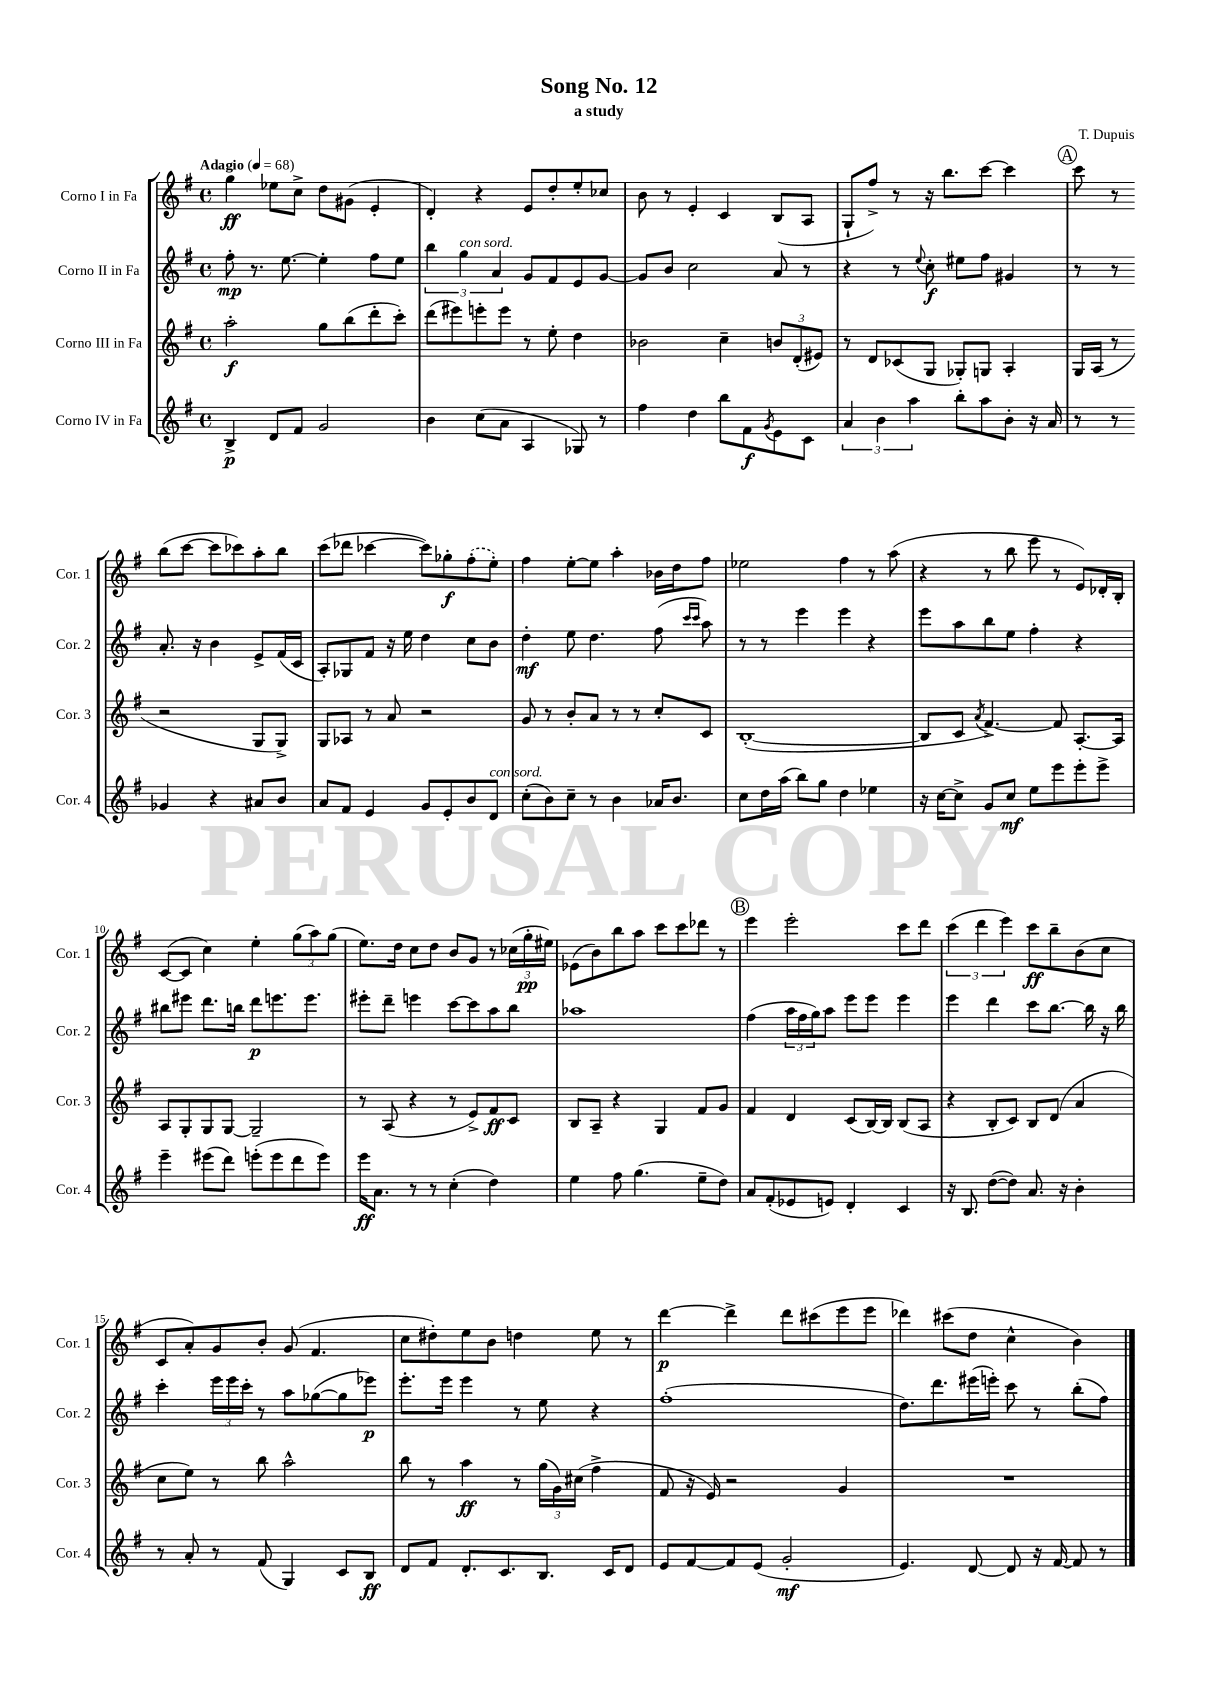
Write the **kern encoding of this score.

**kern	**kern	**kern	**kern
*staff4	*staff3	*staff2	*staff1
*clefG2	*clefG2	*clefG2	*clefG2
*k[f#]	*k[f#]	*k[f#]	*k[f#]
*M4/4	*M4/4	*M4/4	*M4/4
*met(c)	*met(c)	*met(c)	*met(c)
*MM68	*MM68	*MM68	*MM68
4B^	2aa'	8ff#'	4gg
.	.	8.r	.
8d	.	.	8ee-
.	.	[8.ee	.
8f#	.	.	8cc^
2g	8gg	4ee']	8dd
.	(8bb	.	(8g#
.	8ddd'	8ff#	4e'
.	8ccc')	8ee	.
=	=	=	=
4b	(8ddd	6bb	4d')
.	8eee#)	.	.
.	.	6gg	.
(8cc	8eee'	.	4r
.	.	6a	.
8a	8eee	.	.
4A	8r	8g	8e
.	8ee'	8f#	8dd'
8G-)	4dd	8e	8ee'
8r	.	[8g	8cc-
=	=	=	=
4ff#	2b-	8g]	8b
.	.	8b	8r
4dd	.	2cc	4e'
8bb	4cc~	.	4c
8f#	.	.	.
8qg	.	.	.
8e	12b	8a	(8B
.	(12d'	.	.
8c	.	8r	8A
.	12e#)	.	.
=	=	=	=
6a	8r	4r	8G`
.	8d	.	8ff#^)
6b	.	.	.
.	(8c-	8r	8r
6aa	.	.	.
.	.	8qqee	.
.	8G	8cc'	16r
.	.	.	8.bb
8bb'	8G-')	8ee#	.
8aa	8G	8ff#	[8ccc
8b'	4A'	4g#	4ccc]
16r	.	.	.
16a	.	.	.
=	=	=	=
8r	16G	8r	8ccc
.	(16A	.	.
8r	8r	8r	8r
4g-	2r	8.a'	(8bb
.	.	.	[8ccc
.	.	16r	.
4r	.	4b	8ccc]
.	.	.	8ccc-)
8a#	8G	8e^	8aa'
8b	8G^)	(16f#	8bb
.	.	16c	.
=	=	=	=
8a	8G	8A')	(8ccc
8f#	8A-	8G-	8ddd-
4e	8r	8f#	[4ccc-
.	8a	16r	.
.	.	16ee	.
8g	2r	4dd	8ccc-])
8e'	.	.	8gg-'
8b	.	8cc	(8ff#'
8d	.	8b	8ee')
=	=	=	=
(8cc'	8g	4dd'	4ff#
8b)	8r	.	.
8cc~	8b'	8ee	[8ee'
8r	8a	4.dd	8ee]
4b	8r	.	4aa'
.	8r	.	.
16a-	8cc'	(8ff#	16b-
8.b	.	.	16dd
.	.	16qqccc	.
.	.	16qqccc	.
.	8c	8aa)	8ff#
=	=	=	=
8cc	([1B'	8r	2ee-
16dd	.	8r	.
(16aa	.	.	.
8bb)	.	4eee	.
8gg	.	.	.
4dd	.	4eee	4ff#
4ee-	.	4r	8r
.	.	.	(8aa
=	=	=	=
16r	8B]	8eee	4r
[16cc	.	.	.
8cc^]	8c	8aa	.
.	8qa	.	.
8g	[4.f#^)	8bb	8r
8cc	.	8ee	8bb
8ee	.	4ff#'	8eee
8eee	8f#]	.	8r
8eee'	[8.A'	4r	8e)
8eee^	.	.	16d-'
.	16A]	.	16B'
=	=	=	=
4eee~	8A	8bb#	([8c
.	8G'	8eee#	8c]
(8eee#	8G	8.ddd	4cc)
8ddd)	[8G	.	.
.	.	16bb	.
(8eee'	2G~]	8ddd	4ee'
8eee	.	8.eee	.
8ddd	.	.	(12gg
.	.	8.eee	.
.	.	.	12aa)
8eee)	.	.	.
.	.	.	(12gg
=	=	=	=
16eee	8r	8eee#'	8.ee)
8.a	.	.	.
.	(8A	8ddd~	.
.	.	.	16dd
8r	4r	4eee	8cc
8r	.	.	8dd
(4cc'	8r	[8ccc	8b
.	8e^)	8ccc]	8g
4dd)	8f#	8aa	8r
.	8c	8bb	(24cc-
.	.	.	24gg'
.	.	.	24ee#)
=	=	=	=
4ee	8B	1aa-	(8e-
.	8A~	.	8b)
8ff#	4r	.	8bb
(4.gg	.	.	8aa
.	4G	.	8ccc
.	.	.	8ccc
8ee~	8f#	.	8ddd-
8dd)	8g	.	8r
=	=	=	=
8a	4f#	(4ff#	4eee
(8f#'	.	.	.
8e-	4d	24aa	2eee'
.	.	24ff#	.
.	.	24gg)	.
8e)	.	8aa	.
4d'	(8c	8eee	.
.	[16B)	8eee	.
.	16B]	.	.
4c	(8B	4eee	8ccc
.	8A	.	8ddd
=	=	=	=
16r	4r	4eee	(6ccc
8.B	.	.	.
.	.	.	6ddd
([8dd	8B'	4ddd	.
.	.	.	6eee)
8dd])	8c)	.	.
8.a	8B	8ccc	8ccc
.	(8d	[8.bb	8bb~
16r	.	.	.
4b'	4a	.	(8b
.	.	16bb]	.
.	.	16r	8cc
.	.	16bb	.
=	=	=	=
8r	8cc	4ccc'	8c
8a'	8ee)	.	8a')
8r	8r	24eee	8g
.	.	24eee	.
.	.	24ccc'	.
(8f#	8bb	8r	8b'
4G)	2aa^^	8aa	(8g
.	.	([8gg-	4.f#
8c	.	8gg-]	.
8B	.	8eee-)	.
=	=	=	=
8d	8bb	8.eee'	8cc
8f#	8r	.	8dd#')
.	.	16eee	.
8.d'	4aa	4eee	8ee
.	.	.	8b
8.c	.	.	.
.	8r	8r	4dd
8.B	(24gg	8ee	.
.	24g)	.	.
.	(24cc#	.	.
.	4ff#^	4r	8ee
16c	.	.	.
8d	.	.	8r
=	=	=	=
8e	8f#	(1ff#'	[4ddd
[8f#	16r	.	.
.	16e)	.	.
8f#]	2r	.	4ddd^]
(8e	.	.	.
2g'	.	.	8ddd
.	.	.	(8ccc#
.	4g	.	8eee
.	.	.	8eee
=	=	=	=
4.e)	1r	8.dd)	4ddd-)
.	.	8.ddd	.
.	.	.	(8ccc#
[8d	.	(16eee#	8dd
.	.	16eee')	.
8d]	.	8ccc	4cc^^
16r	.	8r	.
[16f#	.	.	.
8f#]	.	(8bb'	4b)
8r	.	8ff#)	.
==	==	==	==
*-	*-	*-	*-
